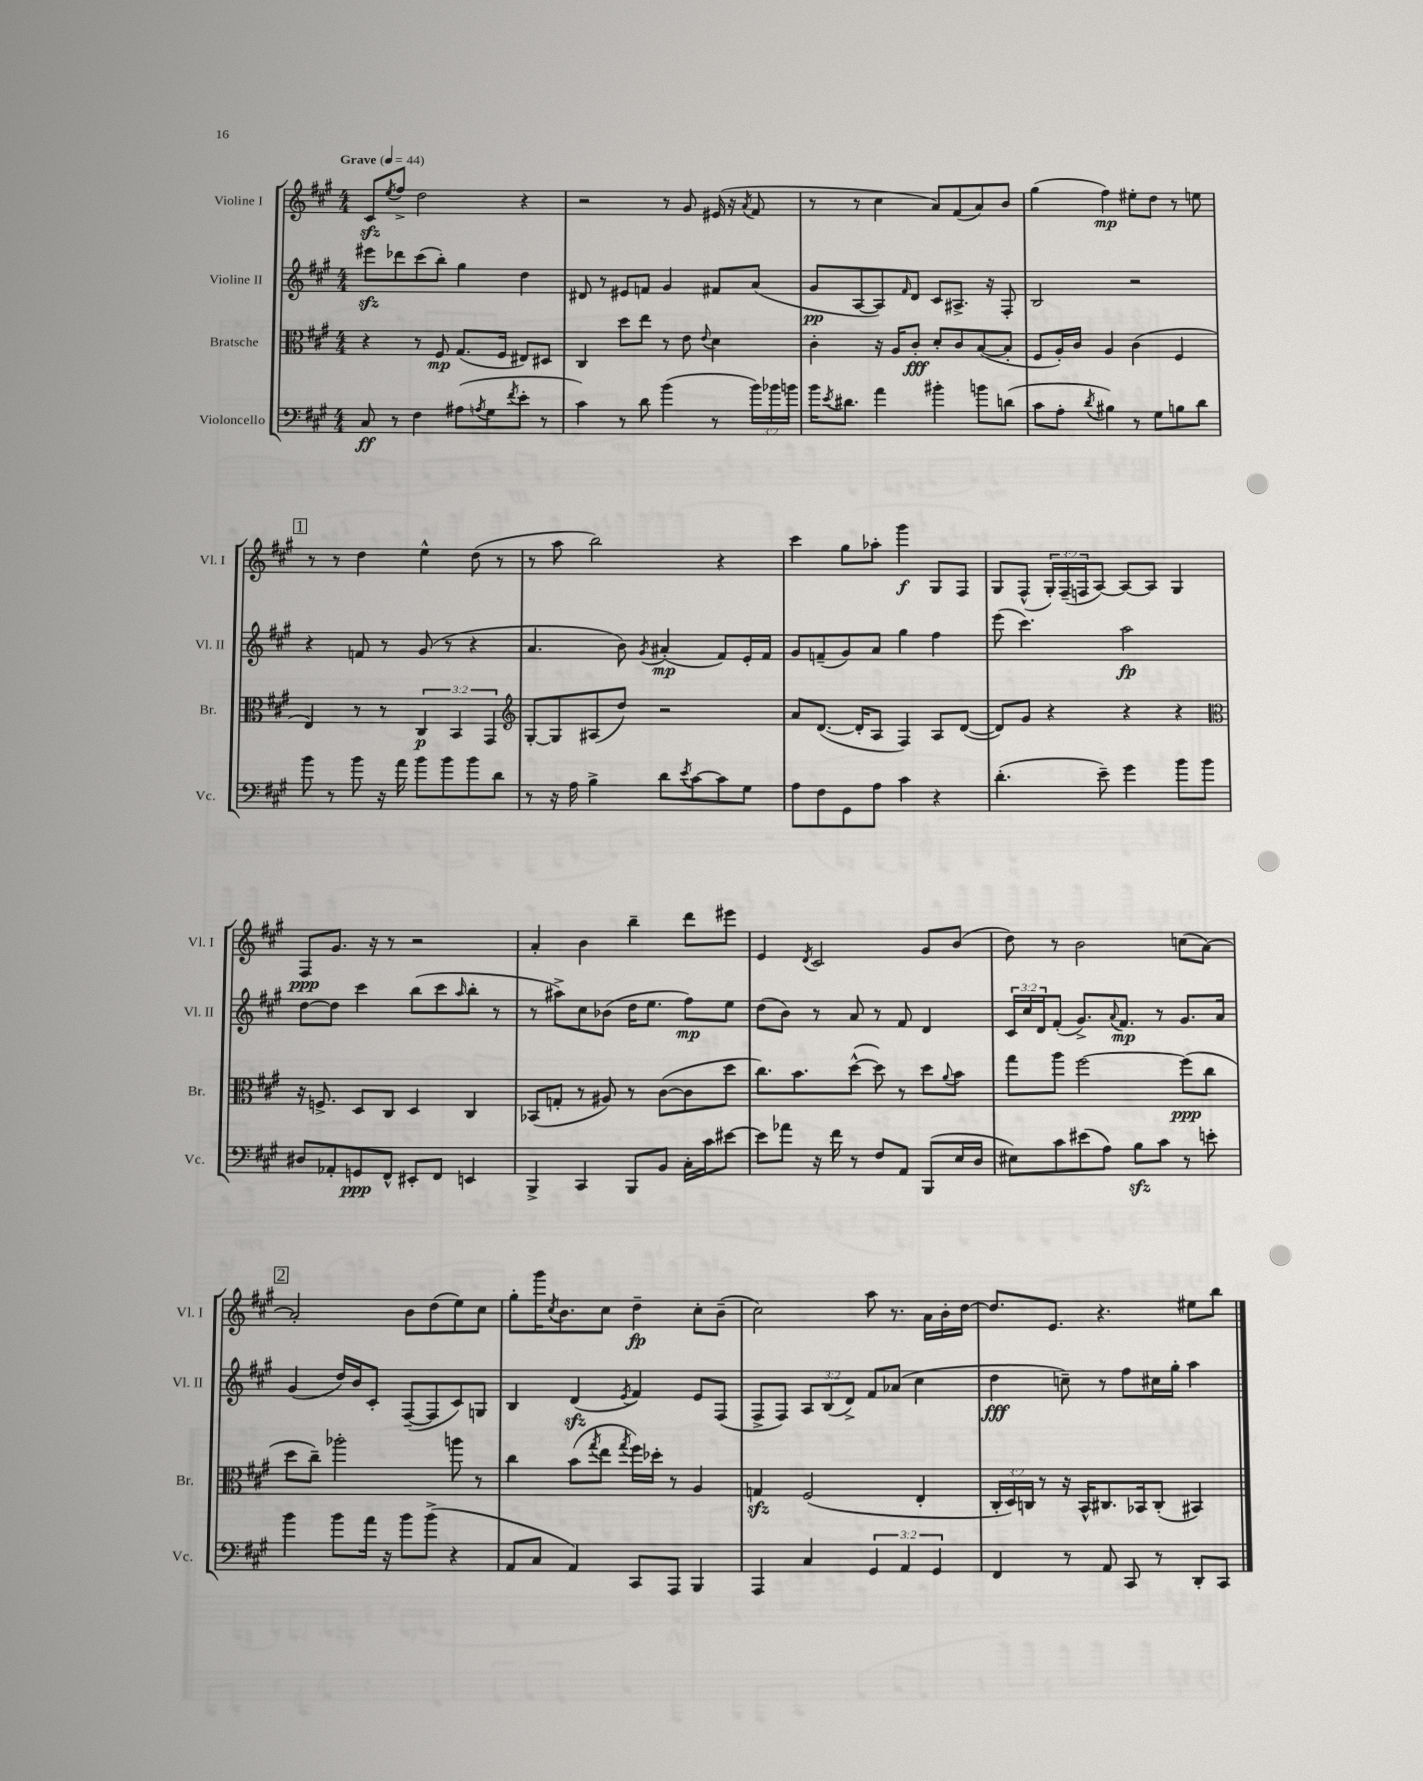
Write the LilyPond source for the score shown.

<<
\new StaffGroup <<
\new Staff = "s0" \with { instrumentName = "Violine I" shortInstrumentName = "Vl. I" } {
    \clef treble \key a \major \numericTimeSignature \time 4/4 \override Staff.TupletNumber.text = #tuplet-number::calc-fraction-text \tempo "Grave" 4 = 44
    cis'8\sfz \acciaccatura { e''8 } fis''8-> d''2 r4 |
    r2 r8 gis'8 eis'16( r16 \acciaccatura { a'8 } fis'8 |
    r8 r8 cis''4 a'8) fis'8( a'8) b'8 |
    gis''4( fis''4\mp) eis''8-. d''8 r8 e''8 |
    \mark \markup { \box "1" } r8 r8 d''4 e''4-^ d''8( r8 |
    r8 a''8 b''2) r4 |
    cis'''4 gis''8 aes''8-. gis'''4\f gis8 fis8 |
    gis8 fis8-^( \tuplet 3/2 { gis16-.) fis16--( f16 } a8~) a8~ a8 gis4 |
    fis8\ppp gis'8. r16 r8 r2 |
    a'4-. b'4 b''4-- d'''8 eis'''8 |
    e'4 \acciaccatura { d'8 } cis'2 gis'8 b'8( |
    d''8) r8 b'2 c''8( a'8~) |
    \mark \markup { \box "2" } a'2-. b'8 d''8( e''8) cis''8 |
    gis''8-. gis'''16 \acciaccatura { cis''8 } b'8. cis''8 d''4--\fp cis''8-. b'8--( |
    cis''2) a''8 r8. a'16 b'16-. d''16~ |
    d''8. e'8. r4. eis''8 b''8 \bar "|." |
}
\new Staff = "s1" \with { instrumentName = "Violine II" shortInstrumentName = "Vl. II" } {
    \clef treble \key a \major \numericTimeSignature \time 4/4 \override Staff.TupletNumber.text = #tuplet-number::calc-fraction-text
    eis'''8\sfz des'''8 cis'''8( b''8-.) gis''4 d''4 |
    dis'8 r8 eis'8 f'8 gis'4 fis'8 a'8( |
    gis'8\pp a8~ a8) \grace { fis'16 } d'8 cis'8 ais8.-> r16 fis8-. |
    b2 r2 |
    \mark \markup { \box "1" } r4 f'8 r8 gis'8( r8 r4 |
    a'4. b'8) \acciaccatura { gis'8 } ais'4-.\mp( fis'8) e'16-. fis'16 |
    gis'8 f'8--( gis'8) a'8 gis''4 fis''4 |
    e'''8( cis'''4.) a''2\fp |
    d''8~ d''8 cis'''4 b''8( cis'''8 \grace { a''16 } b''8-. r8 |
    r8 ais''8->) cis''8 bes'8( d''16 e''8. fis''8\mp) e''8 |
    d''8( b'8) r8 a'8 r8 fis'8 d'4 |
    \tuplet 3/2 { cis'16 cis''16 d'16 } fis'8-.( gis'8.->) \appoggiatura { a'8 } fis'8.\mp r8 gis'8. a'16 |
    \mark \markup { \box "2" } gis'4( d''16) b'16 cis'8-. fis8~--( fis8 cis'8) g8 |
    b4 d'4\sfz( \acciaccatura { e'8 } fis'4) e'8 fis8( |
    fis8-> fis8) \tuplet 3/2 { a8 b8( d'8->) } fis'8 aes'8( cis''4 |
    d''4\fff c''8--) r8 fis''8 cis''16 gis''16-. a''4 \bar "|." |
}
\new Staff = "s2" \with { instrumentName = "Bratsche" shortInstrumentName = "Br." } {
    \clef alto \key a \major \numericTimeSignature \time 4/4 \override Staff.TupletNumber.text = #tuplet-number::calc-fraction-text
    r4 r8 fis8\mp gis8.( fis16 eis8) dis8 |
    cis4 d''8 e''8 r8 e'8 \appoggiatura { e'8 } d'4 |
    cis'4-. r16 a16 cis'8-.\fff d'8-. cis'8 b8~( b8-. |
    fis8 a16-.) cis'16 a4 cis'4( fis4 |
    \mark \markup { \box "1" } e4) r8 r8 \tuplet 3/2 { cis4\p b,4 gis,4 } |
    \clef treble gis8~-. gis8 ais8( d''8) r2 |
    a'8 d'8.~( d'16-. a8 fis4) a8 d'8~( |
    d'8) gis'8 r4 r4 r4 |
    \clef alto r16 f8.-> d8 cis8 d4 cis4 |
    bes,8( g8-. r8 ais8) r8 cis'8~( cis'8 d''8 |
    cis''8.) b'8. d''8~-^( d''8) r8 d''8 \appoggiatura { a'8 } b'8 |
    gis''8 a''8 fis''2~ fis''8\ppp( cis''8 |
    \mark \markup { \box "2" } d''8 cis''8--) aes''2-. a''8 r8 |
    cis''4 b'8( \acciaccatura { gis''8 } e''8 \acciaccatura { gis''8 } fis''16) des''16-. r8 a4 |
    g4\sfz fis2( e4-. |
    \tuplet 3/2 { cis16-. d16) c16 } r8 r16 b,16-^ cis8. bes,16 cis8-.( bis,4) \bar "|." |
}
\new Staff = "s3" \with { instrumentName = "Violoncello" shortInstrumentName = "Vc." } {
    \clef bass \key a \major \numericTimeSignature \time 4/4 \override Staff.TupletNumber.text = #tuplet-number::calc-fraction-text
    cis8\ff r8 fis4 ais8( \acciaccatura { a8 } gis8 \acciaccatura { fis'8 } e'8-. r8 |
    cis'4) r8 d'8 b'4( r8 \tuplet 3/2 { b'16) bes'16 b'16 } |
    b'16 \acciaccatura { e'8 } dis'8. a'4 bis'4-. b'8 d'8( |
    cis'8 a8-. \acciaccatura { d'8 } bis4) r8 gis8 b8 d'8 |
    \mark \markup { \box "1" } b'8 r8 b'8 r16 a'16 b'8 b'8 b'8 d'8 |
    r8 r16 a16 b4-> d'8 \acciaccatura { e'8 } cis'8~ cis'8 gis8 |
    a8 fis8 gis,8 a8 cis'4 r4 |
    d'4.-.( e'8--) gis'4 b'8 b'8 |
    dis8 aes,8-. g,8\ppp fis,8-^ eis,8-. fis,8 e,4 |
    b,,4-> cis,4 b,,8 b,8 cis16-. cis'16 eis'8~ |
    eis'8 aes'8 r16 fis'16 r8 fis8 a,8 b,,8( e16 d16 |
    eis8) cis'8 eis'8( a8) b8\sfz cis'8 r8 e'8-. |
    \mark \markup { \box "2" } b'4 b'8 a'16 r16 b'8 b'8->( r4 |
    a,8 cis8 a,4) cis,8 a,,8 b,,4 |
    a,,4 cis4 \tuplet 3/2 { gis,4 a,4 gis,4 } |
    fis,4 r8 a,8 cis,8 r8 d,8-. cis,8 \bar "|." |
}
>>
>>
\layout { \context { \Score \remove "Bar_number_engraver" } }
